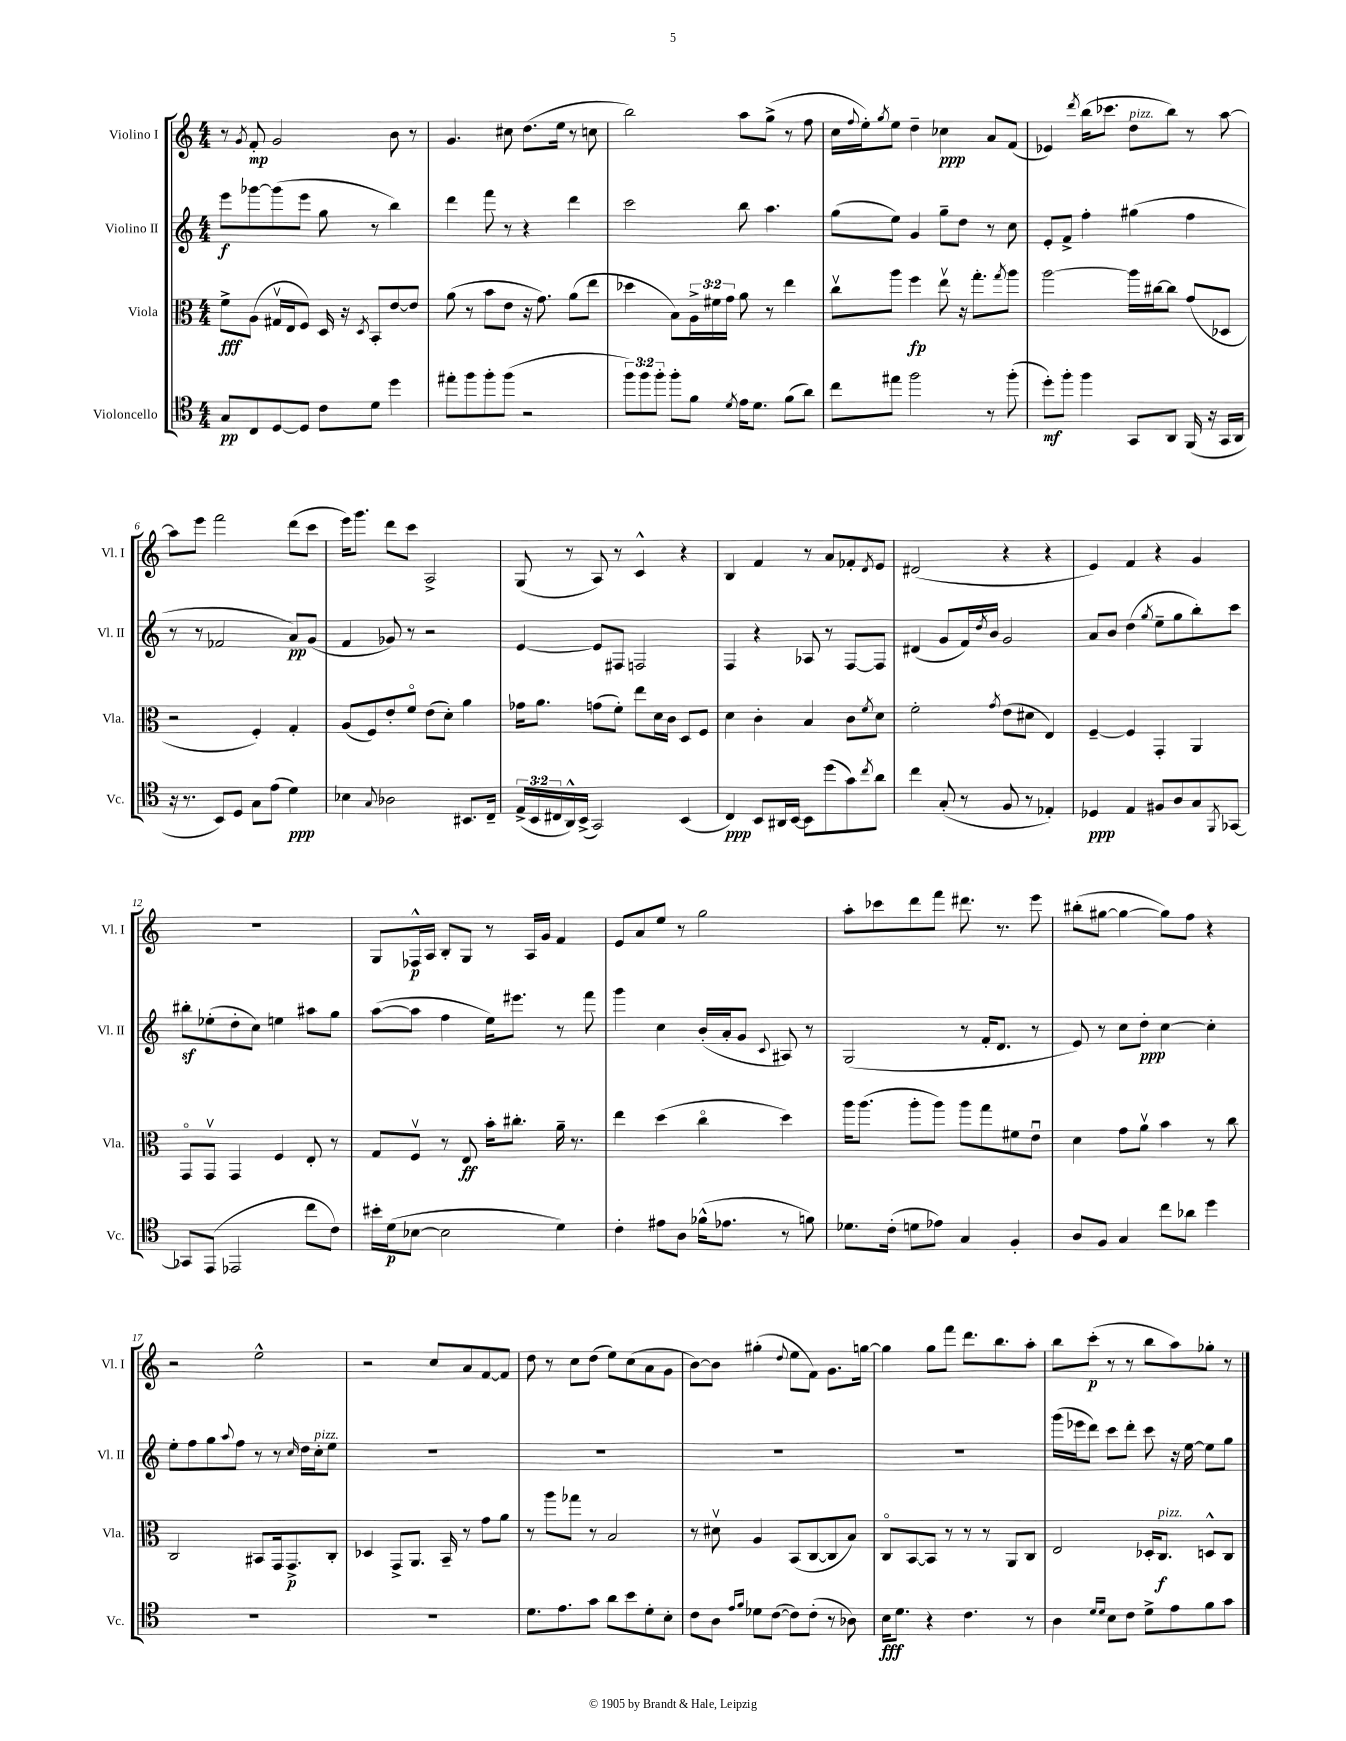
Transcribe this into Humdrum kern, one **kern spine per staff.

**kern	**dynam	**kern	**dynam	**kern	**dynam	**kern	**dynam
*part4	*part4	*part3	*part3	*part2	*part2	*part1	*part1
*staff4	*staff4	*staff3	*staff3	*staff2	*staff2	*staff1	*staff1
*I"Violoncello	*	*I"Viola	*	*I"Violino II	*	*I"Violino I	*
*I'Vc.	*	*I'Vla.	*	*I'Vl. II	*	*I'Vl. I	*
*clefC4	*	*clefC3	*	*clefG2	*	*clefG2	*
*k[]	*	*k[]	*	*k[]	*	*k[]	*
*M4/4	*	*M4/4	*	*M4/4	*	*M4/4	*
=1	=1	=1	=1	=1	=1	=1	=1
8G/L	pp	8f^\L	fff	8eee\L	f	8r	.
.	.	.	.	.	.	8qg/	.
8C/	.	(8A\J	.	[8ggg-X\	.	8f'/	mp
[8D/	.	16G#Xv/LL	.	(8ggg-\]	.	2g/	.
.	.	16E/J	.	.	.	.	.
8D/J]	.	8F/J)	.	8eee\J	.	.	.
8c\L	.	16D/	.	8gg\	.	.	.
.	.	16r	.	.	.	.	.
.	.	8qD/	.	.	.	.	.
8d\J	.	8BB'/L	.	8r	.	.	.
4dd\	.	[8e/	.	4bb\)	.	8b\	.
.	.	8e/J]	.	.	.	8r	.
=2	=2	=2	=2	=2	=2	=2	=2
8ee#X'\L	.	(8a\	.	4ddd\	.	4.g/	.
8ff\	.	8r	.	.	.	.	.
8ff'\	.	8b\L	.	8fff\	.	.	.
(8ff\J	.	8e\J	.	8r	.	8cc#X\	.
2r	.	16r	.	4r	.	(8.dd\L	.
.	.	8.g\)	.	.	.	.	.
.	.	.	.	.	.	16ee\Jk	.
.	.	(8a\L	.	4ddd\	.	8r	.
.	.	8ee\J	.	.	.	8ccn\	.
=3	=3	=3	=3	=3	=3	=3	=3
12ff\L)	.	4dd-X\	.	2ccc\	.	2bb\)	.
12ff\	.	.	.	.	.	.	.
12ff'\J	.	.	.	.	.	.	.
8ff'\L	.	8B\L)	.	.	.	.	.
8f\J	.	24A^\L	.	.	.	.	.
.	.	24f#X\	.	.	.	.	.
.	.	24g\JJ	.	.	.	.	.
8qd/	.	.	.	.	.	.	.
16e\KL	.	8a\	.	8bb\	.	8aa\L	.
8.d\J	.	.	.	.	.	.	.
.	.	8r	.	4.aa\	.	(8gg^\J	.
(8f\L	.	4ee\	.	.	.	8r	.
8a\J)	.	.	.	.	.	8ff\	.
=4	=4	=4	=4	=4	=4	=4	=4
8cc\L	.	8ccv\L	.	(8gg\L	.	16cc\LL	.
.	.	.	.	.	.	8qqff/	.
.	.	.	.	.	.	16ee'\J)	.
.	.	.	.	.	.	8qgg/	.
8ee#X\J	.	8aa\J	.	8ee\J)	.	8ee\J	.
2ff\	.	4ff\	fp	4g/	.	4dd~\	.
.	.	8eev\	.	8gg~\L	.	4cc-X\	ppp
.	.	16r	.	8dd\J	.	.	.
.	.	8.gg'\L	.	.	.	.	.
8r	.	.	.	8r	.	8a/L	.
.	.	8qgg/	.	.	.	.	.
(8ff'\	.	8aa\J	.	8cc\	.	(8f/J	.
=5	=5	=5	=5	=5	=5	=5	=5
8dd'\L)	mf	[2aa\	.	8e'/L	.	4e-X/)	.
8ff'\J	.	.	.	8f^/J	.	.	.
.	.	.	.	.	.	8qddd/	.
4ff\	.	.	.	4ff'\	.	(16bb\KL	.
.	.	.	.	.	.	8.ccc-X\J	.
!	!	!	!	!	!	!LO:TX:a:i:t=pizz.	!
8GG/L	.	16aa\LL]	.	(4gg#X\	.	8dd\L	.
.	.	[16cc#X\J	.	.	.	.	.
8AA/J	.	8cc#\J]	.	.	.	8bb\J)	.
(16FF/	.	(8g/L	.	4ff\	.	8r	.
16r	.	.	.	.	.	.	.
16GG/LL	.	8D-X/J	.	.	.	[8aa\	.
16AA/JJ	.	.	.	.	.	.	.
!!LO:LB:g=z
=6	=6	=6	=6	=6	=6	=6	=6
16r	.	2r	.	8r	.	8aa\L]	.
8.r	.	.	.	.	.	.	.
.	.	.	.	8r	.	8eee\J	.
8BB/L)	.	.	.	2f-X/	.	2fff\	.
8D/J	.	.	.	.	.	.	.
8G\L	.	4F'/)	.	.	.	.	.
(8e\J	.	.	.	.	.	.	.
4d\)	ppp	4G'/	.	8a/L)	pp	(8ddd\L	.
.	.	.	.	(8g/J	.	8ccc\J	.
=7	=7	=7	=7	=7	=7	=7	=7
4B-X\	.	(8A/L	.	4f/	.	16eee\KL)	.
.	.	.	.	.	.	8.ggg\J	.
.	.	8F/)	.	.	.	.	.
8qqG/	.	.	.	.	.	.	.
2A-X\	.	8e'/	.	8g-X/)	.	8ddd\L	.
.	.	8f/J	.	8r	.	8ccc\J	.
.	.	(8e\L	.	2r	.	2A^/	.
.	.	8d'\J)	.	.	.	.	.
8.BB#X/L	.	4a\	.	.	.	.	.
16C~/Jk	.	.	.	.	.	.	.
=8	=8	=8	=8	=8	=8	=8	=8
(24E^/LL	.	16g-X\KL	.	[4e/	.	(8G/	.
24BB/	.	.	.	.	.	.	.
.	.	8.a\J	.	.	.	.	.
24C#X/	.	.	.	.	.	.	.
16AA^^/)	.	.	.	.	.	8r	.
(16BB^/JJ	.	.	.	.	.	.	.
2GG/)	.	(8gn\L	.	8e/L]	.	8A/)	.
.	.	8f'\J)	.	8F#X/J	.	8r	.
.	.	8ee\L	.	2Fn/	.	4c^^/	.
.	.	16d\L	.	.	.	.	.
.	.	16c\JJ	.	.	.	.	.
(4BB/	.	8D/L	.	.	.	4r	.
.	.	8F/J	.	.	.	.	.
=9	=9	=9	=9	=9	=9	=9	=9
4C/)	ppp	4d\	.	4F/	.	4B/	.
8BB/L	.	4c'\	.	4r	.	4f/	.
16AA#X/L	.	.	.	.	.	.	.
[16BB/JJ	.	.	.	.	.	.	.
8BB\L]	.	4B/	.	8A-X/	.	8r	.
(8dd\	.	.	.	8r	.	8a/L	.
8g\)	.	8c\L	.	[8F/L	.	8f-X'/	.
8qcc/	.	8qf/	.	.	.	8qd/	.
8a\J	.	8d\J	.	8F/J]	.	8e/J	.
=10	=10	=10	=10	=10	=10	=10	=10
4cc\	.	2f'\	.	(4d#X/	.	(2d#X/	.
(8G'/	.	.	.	8g/L	.	.	.
8r	.	.	.	16f/L)	.	.	.
.	.	.	.	8qdd/	.	.	.
.	.	.	.	16b/JJ	.	.	.
.	.	8qg/	.	.	.	.	.
8F/	.	(8e\L	.	2g/	.	4r	.
8r	.	8d#X\J	.	.	.	.	.
4E-X'/)	.	4E/)	.	.	.	4r	.
=11	=11	=11	=11	=11	=11	=11	=11
4D-X/	ppp	[4F~/	.	8a/L	.	4e/)	.
.	.	.	.	8b/J	.	.	.
4E/	.	4F/]	.	(4dd\	.	4f/	.
.	.	.	.	8qgg/	.	.	.
8F#X/L	.	4GG'/	.	8ee~\L	.	4r	.
8A/	.	.	.	8gg\	.	.	.
8G/	.	4AA/	.	8bb'\)	.	4g/	.
8qFF/	.	.	.	.	.	.	.
[8GG-X/J	.	.	.	8ccc\J	.	.	.
!!LO:LB:g=z
=12	=12	=12	=12	=12	=12	=12	=12
8GG-X/L]	.	8GG/L	.	8bb#Xz'\L	.	1r	.
(8EE/J	.	8GGv/J	.	(8ee-X'\	.	.	.
2EE-X/	.	4GG/	.	8dd'\	.	.	.
.	.	.	.	8cc\J)	.	.	.
.	.	4F/	.	4een\	.	.	.
8cc\L	.	8E'/	.	8aa#X\L	.	.	.
8c\J)	.	8r	.	8gg\J	.	.	.
=13	=13	=13	=13	=13	=13	=13	=13
16b#X'\LL	.	8G/L	.	([8aa\L	.	8G/L	.
(16d\J	p	.	.	.	.	.	.
[8B-X\J	.	8Fv/J	.	8aa\J]	.	16F-X^^/L	p
.	.	.	.	.	.	16A/JJ	.
2B-\]	.	8r	.	4ff\	.	8B'/L	.
.	.	8E/	ff	.	.	8G/J	.
.	.	16b'\KL	.	16ee\KL)	.	8r	.
.	.	8.cc#X'\J	.	8.eee#X\J	.	.	.
.	.	.	.	.	.	16A/LL	.
.	.	.	.	.	.	16g/JJ	.
4d\)	.	16a~\	.	8r	.	4f/	.
.	.	8.r	.	.	.	.	.
.	.	.	.	8fff\	.	.	.
=14	=14	=14	=14	=14	=14	=14	=14
4c'\	.	4ee\	.	4ggg\	.	8e/L	.
.	.	.	.	.	.	8a/	.
8e#X\L	.	(4dd\	.	4cc\	.	8ee/J	.
8A\J	.	.	.	.	.	8r	.
(16f-X^^\KL	.	4cc\	.	(16b'/LL	.	2gg\	.
8.e-X\J	.	.	.	16a'/J	.	.	.
.	.	.	.	8g/J	.	.	.
.	.	.	.	8qqc/	.	.	.
8r	.	4dd\)	.	8A#X/)	.	.	.
8fn\)	.	.	.	8r	.	.	.
=15	=15	=15	=15	=15	=15	=15	=15
8.d-X\L	.	16aa\KL	.	(2G/	.	8aa'\L	.
.	.	(8.aa\J	.	.	.	.	.
.	.	.	.	.	.	8ccc-X\	.
(16c'\Jk	.	.	.	.	.	.	.
8dn\L	.	8aa'\L	.	.	.	8ddd\	.
8e-X\J)	.	8aa\J)	.	.	.	8fff\J	.
4G/	.	8aa\L	.	8r	.	8.ddd#X\	.
.	.	8gg\	.	16f'/KL	.	.	.
.	.	.	.	8.d/J	.	8.r	.
4F'/	.	8f#X\	.	.	.	.	.
.	.	8eu\J	.	8r	.	8eee\	.
=16	=16	=16	=16	=16	=16	=16	=16
8A/L	.	4d\	.	8e/)	.	(8bb#X'\L	.
8F/J	.	.	.	8r	.	[8gg#X\J	.
4G/	.	8g\L	.	8cc\L	.	4gg#\_	.
.	.	8av\J	.	8dd'\J	ppp	.	.
8cc\L	.	4b\	.	[4cc\	.	8gg#\L])	.
8a-X\J	.	.	.	.	.	8ff\J	.
4dd\	.	8r	.	4cc'\]	.	4r	.
.	.	8cc\	.	.	.	.	.
!!LO:LB:g=z
=17	=17	=17	=17	=17	=17	=17	=17
1r	.	2C/	.	8ee'\L	.	2r	.
.	.	.	.	8ff\	.	.	.
.	.	.	.	8gg\	.	.	.
.	.	.	.	8qqaa/	.	.	.
.	.	.	.	8ff\J	.	.	.
.	.	8BB#X/L	.	8r	.	2ee^^\	.
.	.	16GG/k	.	8r	.	.	.
.	.	8.GG^/	p	.	.	.	.
.	.	.	.	16qqcc/	.	.	.
.	.	.	.	16dd\LL	.	.	.
!	!	!	!	!LO:TX:a:i:t=pizz.	!	!	!
.	.	.	.	16cc'\J	.	.	.
.	.	8C'/J	.	8ee\J	.	.	.
=18	=18	=18	=18	=18	=18	=18	=18
1r	.	4D-X/	.	1r	.	2r	.
.	.	8GG^/L	.	.	.	.	.
.	.	8.AA/J	.	.	.	.	.
.	.	.	.	.	.	8cc/L	.
.	.	16BB~/	.	.	.	.	.
.	.	8r	.	.	.	8a/	.
.	.	8g\L	.	.	.	[8f/	.
.	.	8a\J	.	.	.	8f/J]	.
=19	=19	=19	=19	=19	=19	=19	=19
8.d\L	.	8r	.	1r	.	8dd\	.
.	.	8aa\L	.	.	.	8r	.
8.e\	.	.	.	.	.	.	.
.	.	8gg-X\J	.	.	.	8cc\L	.
8g\J	.	8r	.	.	.	(8dd\J	.
8a\L	.	2B/	.	.	.	8ee\L)	.
8b\	.	.	.	.	.	(8cc\	.
8d'\	.	.	.	.	.	8a\	.
8B'\J	.	.	.	.	.	8g\J	.
=20	=20	=20	=20	=20	=20	=20	=20
8c\L	.	8r	.	1r	.	[8b\L)	.
8A\J	.	8d#Xv\	.	.	.	8b\J]	.
16qqe/LL	.	.	.	.	.	.	.
16qqf/JJ	.	.	.	.	.	.	.
8d-X\L	.	4A/	.	.	.	(4gg#X'\	.
([8c\J	.	.	.	.	.	.	.
.	.	.	.	.	.	8qqdd/	.
8c\L])	.	(8BB/L	.	.	.	8ee\L	.
(8c'\J	.	[8C/	.	.	.	8f\J)	.
8r	.	8C/]	.	.	.	8.g\L	.
8A-X\)	.	8B/J)	.	.	.	.	.
.	.	.	.	.	.	[16ggn\Jk	.
=21	=21	=21	=21	=21	=21	=21	=21
16B\KL	fff	8C/L	.	1r	.	4gg\]	.
8.d\J	.	.	.	.	.	.	.
.	.	[8BB/	.	.	.	.	.
4r	.	8BB/J]	.	.	.	8gg\L	.
.	.	8r	.	.	.	8fff\J	.
4.c\	.	8r	.	.	.	8.ddd\L	.
.	.	8r	.	.	.	.	.
.	.	.	.	.	.	8.bb\	.
.	.	8AA/L	.	.	.	.	.
8r	.	8C/J	.	.	.	8aa'\J	.
=22	=22	=22	=22	=22	=22	=22	=22
4A\	.	2E/	.	(16ggg\LL	.	8bb\L	.
.	.	.	.	16eee-X\J	.	.	.
.	.	.	.	8ddd\J)	.	(8ccc'\J	p
16qqd/LL	.	.	.	.	.	.	.
16qqd/JJ	.	.	.	.	.	.	.
8B\L	.	.	.	8ccc\L	.	8r	.
8c\J	.	.	.	8ddd'\J	.	8r	.
8d^\L	.	16D-X'/KL	.	8ccc\	.	8bb\L	.
!	!	!LO:TX:a:i:t=pizz.	!	!	!	!	!
.	.	8.C/J	f	.	.	.	.
8e\	.	.	.	16r	.	8aa\)	.
.	.	.	.	[16ee\	.	.	.
8f\	.	8Dn^^/L	.	8ee\L]	.	8gg-X'\J	.
8g\J	.	8C/J	.	8gg\J	.	8r	.
==	==	==	==	==	==	==	==
*-	*-	*-	*-	*-	*-	*-	*-
